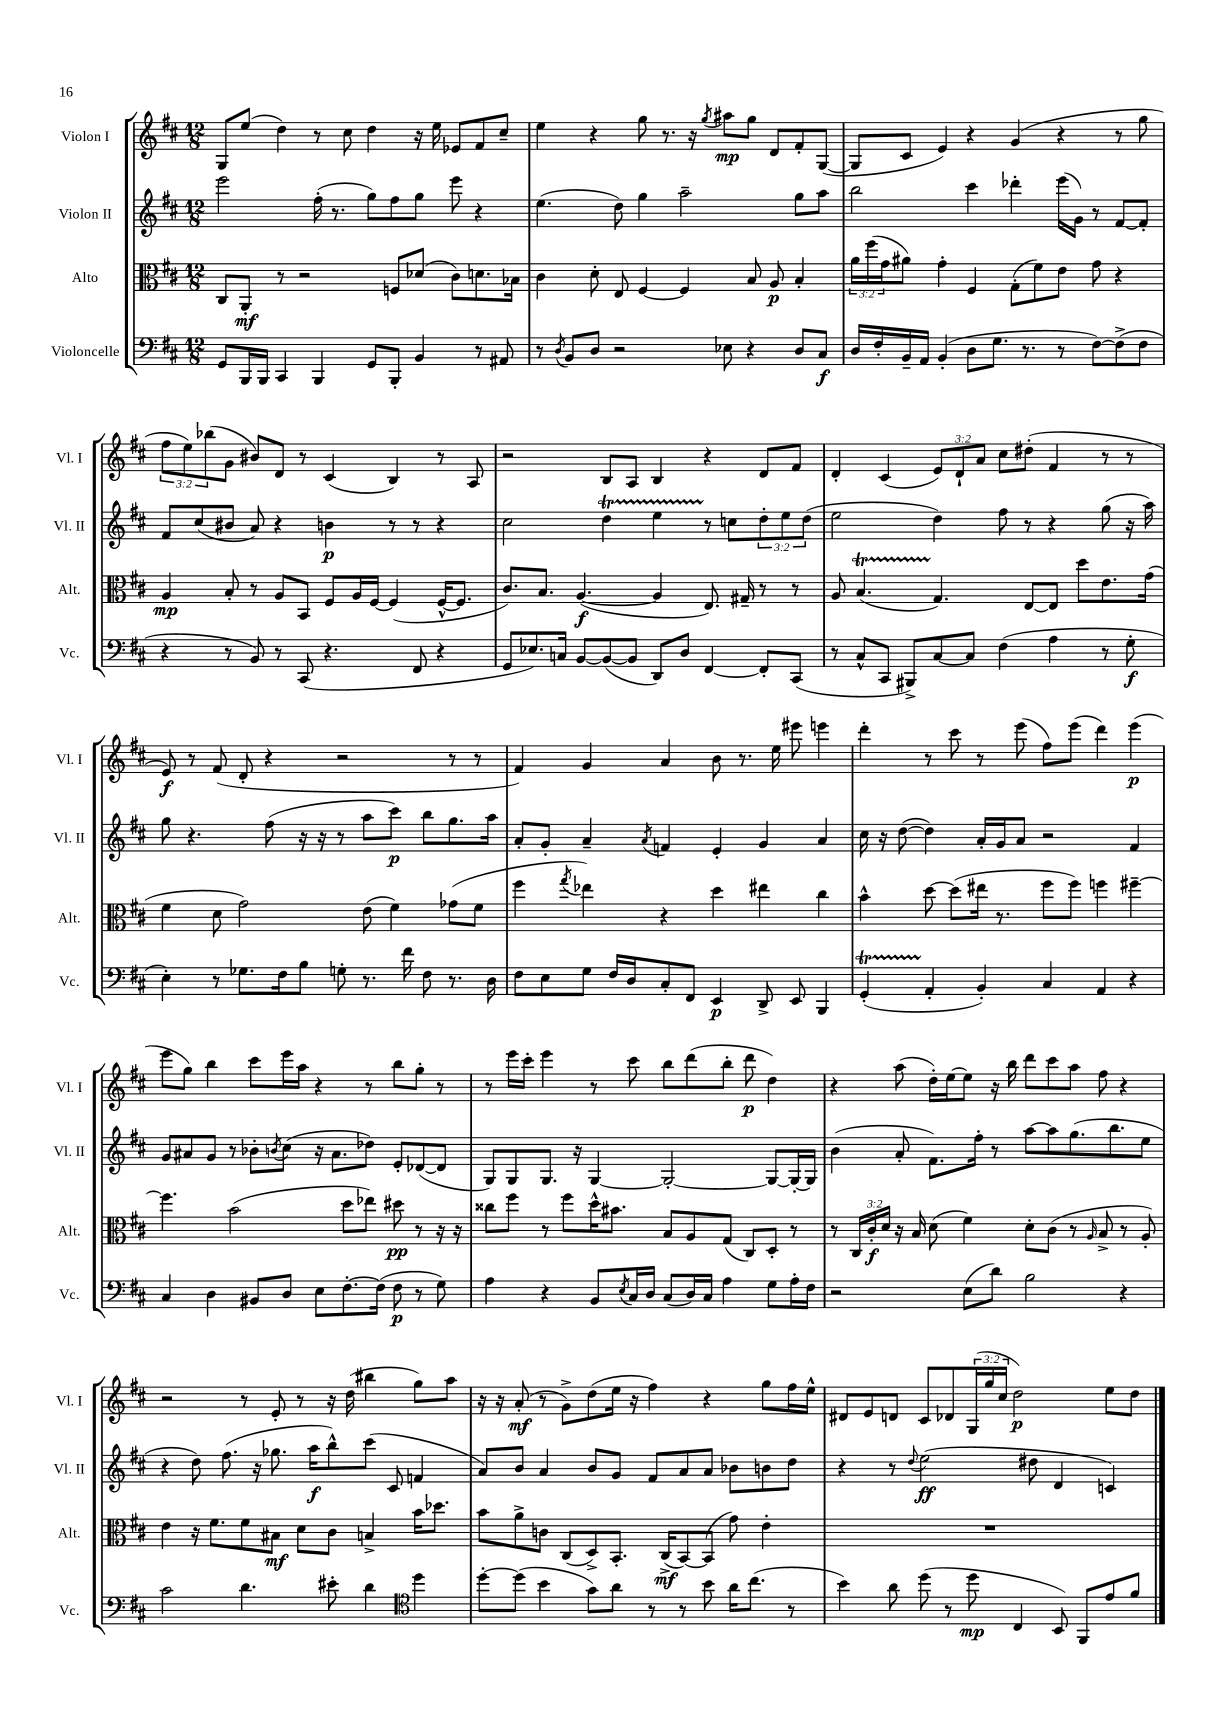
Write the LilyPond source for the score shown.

<<
\new StaffGroup <<
\new Staff = "s0" \with { instrumentName = "Violon I" shortInstrumentName = "Vl. I" } {
    \clef treble \key d \major \numericTimeSignature \time 12/8 \override Staff.TupletNumber.text = #tuplet-number::calc-fraction-text
    g8 e''8( d''4) r8 cis''8 d''4 r16 e''16 ees'8 fis'8 cis''8-- |
    e''4 r4 g''8 r8. r16 \acciaccatura { g''8 } ais''8\mp g''8 d'8 fis'8-. g8~( |
    g8 cis'8 e'4) r4 g'4( r4 r8 g''8 |
    \tuplet 3/2 { fis''8 e''8) bes''8( } g'8 bis'8) d'8 r8 cis'4( b4) r8 a8 |
    r2 b8 a8 b4 r4 d'8 fis'8 |
    d'4-. cis'4( \tuplet 3/2 { e'8) d'8-! a'8 } cis''8 dis''8-.( fis'4 r8 r8 |
    e'8\f) r8 fis'8( d'8-. r4 r2 r8 r8 |
    fis'4) g'4 a'4 b'8 r8. e''16 eis'''8 e'''4 |
    d'''4-. r8 cis'''8 r8 e'''8( fis''8) e'''8( d'''4) e'''4\p( |
    e'''8 g''8) b''4 cis'''8 e'''16 a''16 r4 r8 b''8 g''8-. r8 |
    r8 e'''16 cis'''16-. e'''4 r8 cis'''8 b''8 d'''8( b''8-. d'''8\p d''4) |
    r4 a''8( d''16-.) e''16~ e''8 r16 b''16 d'''8 cis'''8 a''8 fis''8 r4 |
    r2 r8 e'8-. r8 r16 d''16( bis''4 g''8) a''8 |
    r16 r16 a'8-.\mf( r8 g'8->) d''8( e''16 r16 fis''4) r4 g''8 fis''16 e''16-^ |
    dis'8 e'8 d'8 cis'8 des'8 \tuplet 3/2 { g16( g''16 cis''16 } d''2\p) e''8 d''8 \bar "|." |
}
\new Staff = "s1" \with { instrumentName = "Violon II" shortInstrumentName = "Vl. II" } {
    \clef treble \key d \major \numericTimeSignature \time 12/8 \override Staff.TupletNumber.text = #tuplet-number::calc-fraction-text
    e'''2 fis''16-.( r8. g''8) fis''8 g''8 e'''8 r4 |
    e''4.( d''8) g''4 a''2-- g''8 a''8 |
    b''2 cis'''4 des'''4-. e'''16( g'16) r8 fis'8~ fis'8-. |
    fis'8 cis''8( bis'8 a'8) r4 b'4\p r8 r8 r4 |
    cis''2 d''4\startTrillSpan e''4 r8\stopTrillSpan c''8 \tuplet 3/2 { d''8-. e''8 d''8( } |
    e''2 d''4) fis''8 r8 r4 g''8( r16 a''16) |
    g''8 r4. fis''8( r16 r16 r8 a''8 cis'''8\p) b''8 g''8. a''16 |
    a'8-. g'8-. a'4-- \acciaccatura { a'8 } f'4 e'4-. g'4 a'4 |
    cis''16 r16 d''8~( d''4) a'16-. g'16 a'8 r2 fis'4 |
    g'8 ais'8 g'8 r8 bes'8-. \acciaccatura { b'8 } cis''8( r16 ais'8. des''8) e'8-. des'8~( des'8 |
    g8) g8 g8. r16 g4~ g2~-. g8~ g16~-. g16 |
    b'4( a'8-. fis'8.) fis''16-. r8 a''8~ a''8 g''8.( b''8. e''8 |
    r4 d''8) fis''8.( r16 ges''8. a''16\f b''8-^) cis'''8( cis'8 f'4 |
    a'8) b'8 a'4 b'8 g'8 fis'8 a'8 a'8 bes'8 b'8 d''8 |
    r4 r8 \appoggiatura { d''8 } e''2\ff( dis''8 d'4 c'4) \bar "|." |
}
\new Staff = "s2" \with { instrumentName = "Alto" shortInstrumentName = "Alt." } {
    \clef alto \key d \major \numericTimeSignature \time 12/8 \override Staff.TupletNumber.text = #tuplet-number::calc-fraction-text
    cis8 a,8-.\mf r8 r2 f8 des'8( cis'8) d'8. bes16 |
    cis'4 d'8-. e8 fis4~ fis4 b8 a8\p b4-. |
    \tuplet 3/2 { a'16 fis''16( g'16 } ais'8) g'4-. fis4 g8-.( fis'8) e'8 g'8 r4 |
    a4\mp b8-. r8 a8 b,8 fis8 a16 fis16~ fis4( fis16~-^ fis8. |
    cis'8.) b8. a4.~\f( a4 e8.) gis16-- r8 r8 |
    a8 b4.\startTrillSpan( g4.\stopTrillSpan) e8~ e8 d''8 e'8. g'16( |
    fis'4 d'8 g'2) e'8( fis'4) ges'8( fis'8 |
    fis''4 \acciaccatura { g''8 } ees''4) r4 d''4 eis''4 cis''4 |
    b'4-^ d''8~ d''8( eis''16 r8. fis''8 fis''8) f''4 fis''4~-- |
    fis''4. b'2( d''8 ees''8) dis''8\pp r8 r16 r16 |
    cisis''8 fis''8 r8 fis''8 d''16-^ bis'8. b8 a8 g8( cis8) d8-. r8 |
    r8 \tuplet 3/2 { cis16 cis'16-.\f d'16 } r16 b16 d'8( fis'4) d'8-. cis'8( r8 \grace { a16 } b8-> r8 a8-.) |
    e'4 r16 fis'8. fis'8 bis8\mf d'8 cis'8 b4-> b'16 des''8. |
    b'8 a'8-> c'8 cis8( d8->) b,8.-. cis16->\mf( b,8~) b,8( g'8) e'4-. |
    R1. \bar "|." |
}
\new Staff = "s3" \with { instrumentName = "Violoncelle" shortInstrumentName = "Vc." } {
    \clef bass \key d \major \numericTimeSignature \time 12/8
    g,8 b,,16 b,,16 cis,4 b,,4 g,8 b,,8-. b,4 r8 ais,8 |
    r8 \acciaccatura { d8 } b,8 d8 r2 ees8 r4 d8 cis8\f |
    d16 fis16-. b,16-- a,16 b,4-.( d8 g8. r8. r8 fis8~) fis8->( fis8 |
    r4 r8 b,8) r8 cis,8( r4. fis,8 r4 |
    g,8 ees8.) c16 b,8~ b,8~( b,8 d,8) d8 fis,4~ fis,8-. cis,8( |
    r8 cis8-^ cis,8 bis,,8->) cis8~ cis8 fis4( a4 r8 g8-.\f |
    e4-.) r8 ges8. fis16 b8 g8-. r8. fis'16 fis8 r8. d16 |
    fis8 e8 g8 fis16 d16 cis8-. fis,8 e,4\p d,8-> e,8 b,,4 |
    g,4-.\startTrillSpan( a,4-.\stopTrillSpan b,4-.) cis4 a,4 r4 |
    cis4 d4 bis,8 d8 e8 fis8.~-. fis16( fis8\p r8 g8) |
    a4 r4 b,8 \acciaccatura { e8 } cis16 d16 cis8( d16) cis16 a4 g8 a16-. fis16 |
    r2 e8( d'8) b2 r4 |
    cis'2 d'4. eis'8-. d'4 \clef tenor d''4 |
    d''8~-. d''8( b'4 g'8) a'8 r8 r8 b'8 a'16 cis''8.( r8 |
    b'4) a'8 d''8( r8 d''8\mp cis4 b,8) fis,8 e'8 fis'8 \bar "|." |
}
>>
>>
\layout { \context { \Score \remove "Bar_number_engraver" } }
